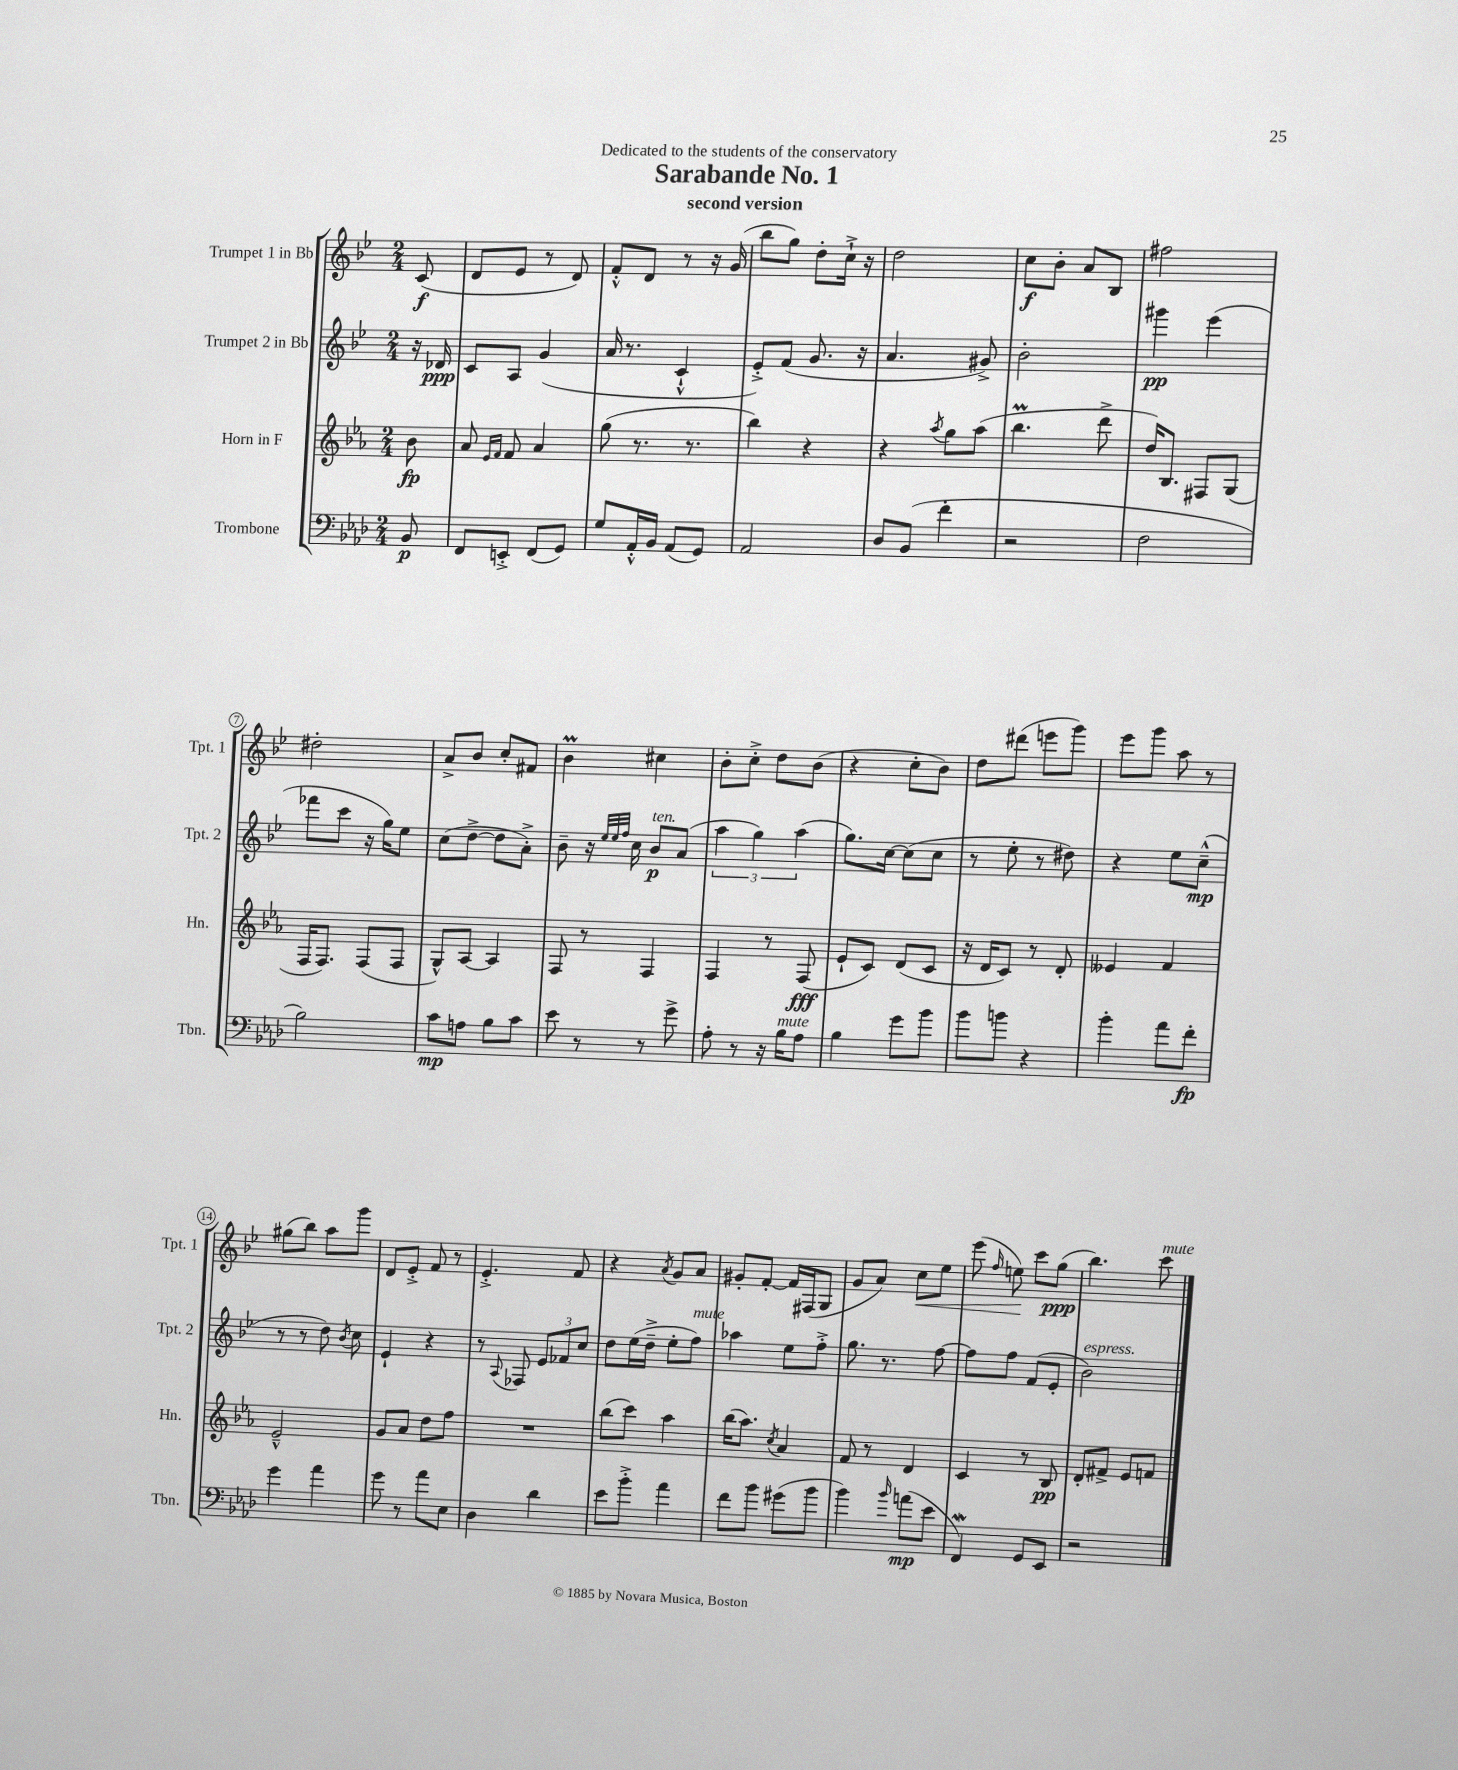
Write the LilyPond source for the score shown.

\header { title = "Sarabande No. 1" subtitle = "second version" dedication = "Dedicated to the students of the conservatory" }
<<
\new StaffGroup <<
\new Staff = "s0" \with { instrumentName = "Trumpet 1 in Bb" shortInstrumentName = "Tpt. 1" } {
    \clef treble \key bes \major \numericTimeSignature \time 2/4 \partial 8
    \autoBeamOff c'8\f( |
    d'8[ ees'8] r8 d'8) |
    f'8[-.-^ d'8] r8 r16 g'16( |
    bes''8[ g''8]) d''8[-. c''16]-!-> r16 |
    d''2 |
    c''8[\f bes'8]-. a'8[ bes8] |
    fis''2 |
    dis''2-. |
    a'8[-> bes'8] c''8[-. fis'8] |
    bes'4\prall cis''4 |
    bes'8[-. c''8]-.-> d''8[ bes'8]( |
    r4 c''8[-. bes'8]) |
    d''8[ dis'''8]( e'''8[ g'''8]) |
    ees'''8[ g'''8] a''8 r8 |
    gis''8[( bes''8]) a''8[ g'''8] |
    d'8[ ees'8]-.-> f'8 r8 |
    ees'4.-.-> f'8 |
    r4 \acciaccatura { a'8 } g'8[ a'8] |
    gis'8[-. f'8]~-. f'16[ fis16( g8] |
    g'8[ a'8]) c''8[\< ees''8] |
    ees'''8( \grace { f''16 } e''8\!) c'''8[ g''8]\ppp( |
    bes''4.) c'''8^\markup { \italic "mute" } \bar "|." |
}
\new Staff = "s1" \with { instrumentName = "Trumpet 2 in Bb" shortInstrumentName = "Tpt. 2" } {
    \clef treble \key bes \major \numericTimeSignature \time 2/4 \partial 8
    \autoBeamOff r16 des'16\ppp |
    c'8[ a8] g'4( |
    a'16 r8. c'4-!-^ |
    ees'8[-.->) f'8]( g'8. r16 |
    a'4. gis'8->) |
    bes'2-. |
    gis'''4\pp ees'''4( |
    fes'''8[ c'''8] r16 g''16[) ees''8] |
    c''8[( d''8]~-> d''8[ a'8]-.->) |
    bes'8-- r16 \grace { ees''32[ ees''32 f''32] } c''16 bes'8[\p^\markup { \italic "ten." } a'8]( |
    \tuplet 3/2 { a''4 g''4) a''4( } |
    g''8.[) c''16]~ c''8[( c''8] |
    r8 ees''8-. r8 dis''8) |
    r4 ees''8[ c''8]---^\mp( |
    r8 r8 d''8) \acciaccatura { bes'8 } c''8 |
    ees'4-! r4 |
    r8 \appoggiatura { a8 } fes8 \tuplet 3/2 { ees'8[ fes'8 c''8] } |
    d''8[ ees''16( d''16]---> ees''8[-. f''8]^\markup { \italic "mute" }) |
    aes''4 ees''8[ f''8]-.-> |
    g''8. r8. f''8~ |
    f''8[ f''8] f'8[( ees'8]-. |
    bes'2^\markup { \italic "espress." }) \bar "|." |
}
\new Staff = "s2" \with { instrumentName = "Horn in F" shortInstrumentName = "Hn." } {
    \clef treble \key ees \major \numericTimeSignature \time 2/4 \partial 8
    \autoBeamOff bes'8\fp |
    aes'8 \grace { ees'16[ f'16] } f'8 aes'4 |
    g''8( r8. r8. |
    bes''4) r4 |
    r4 \acciaccatura { aes''8 } g''8[ aes''8]( |
    bes''4.\prall d'''8-> |
    d''16[) bes8.] fis8[ g8]( |
    f16[ f8.]) f8[( f8] |
    g8[-^) aes8]~ aes4 |
    f8 r8 f4 |
    f4 r8 f8\fff( |
    ees'8[-! c'8]) d'8[( c'8] |
    r16 d'16[ c'8]) r8 d'8-. |
    eeses'4 f'4 |
    ees'2---^ |
    g'8[ aes'8] d''8[ f''8] |
    R2 |
    bes''8[( c'''8]) aes''4 |
    bes''16[( aes''8.]) \acciaccatura { c''8 } aes'4 |
    f'8 r8 d'4 |
    c'4 r8 bes8\pp |
    d'8[-. fis'8]-> ees'8[ f'8] \bar "|." |
}
\new Staff = "s3" \with { instrumentName = "Trombone" shortInstrumentName = "Tbn." } {
    \clef bass \key aes \major \numericTimeSignature \time 2/4 \partial 8
    \autoBeamOff bes,8\p |
    f,8[ e,8]-.-> f,8[( g,8]) |
    g8[ aes,16-.-^ bes,16] aes,8[( g,8]) |
    aes,2 |
    des8[ bes,8]( f'4-. |
    r2 |
    f2 |
    bes2) |
    c'8[\mp a8] bes8[ c'8] |
    ees'8 r8 r8 g'8-> |
    aes8-. r8 r16 bes16[^\markup { \italic "mute" } aes8] |
    bes4 g'8[ bes'8] |
    bes'8[ b'8] r4 |
    bes'4-. aes'8[ f'8]-.\fp |
    g'4 aes'4 |
    g'8 r8 aes'8[ ees8] |
    des4 des'4 |
    ees'8[ bes'8]-.-> aes'4 |
    f'8[ bes'8] gis'8[( bes'8] |
    bes'4) \grace { bes'16 } a'8[\mp( ees'8] |
    f,4\mordent) g,8[ ees,8] |
    r2 \bar "|." |
}
>>
>>
\layout { \context { \Score \override BarNumber.stencil = #(make-stencil-circler 0.1 0.3 ly:text-interface::print) } }
